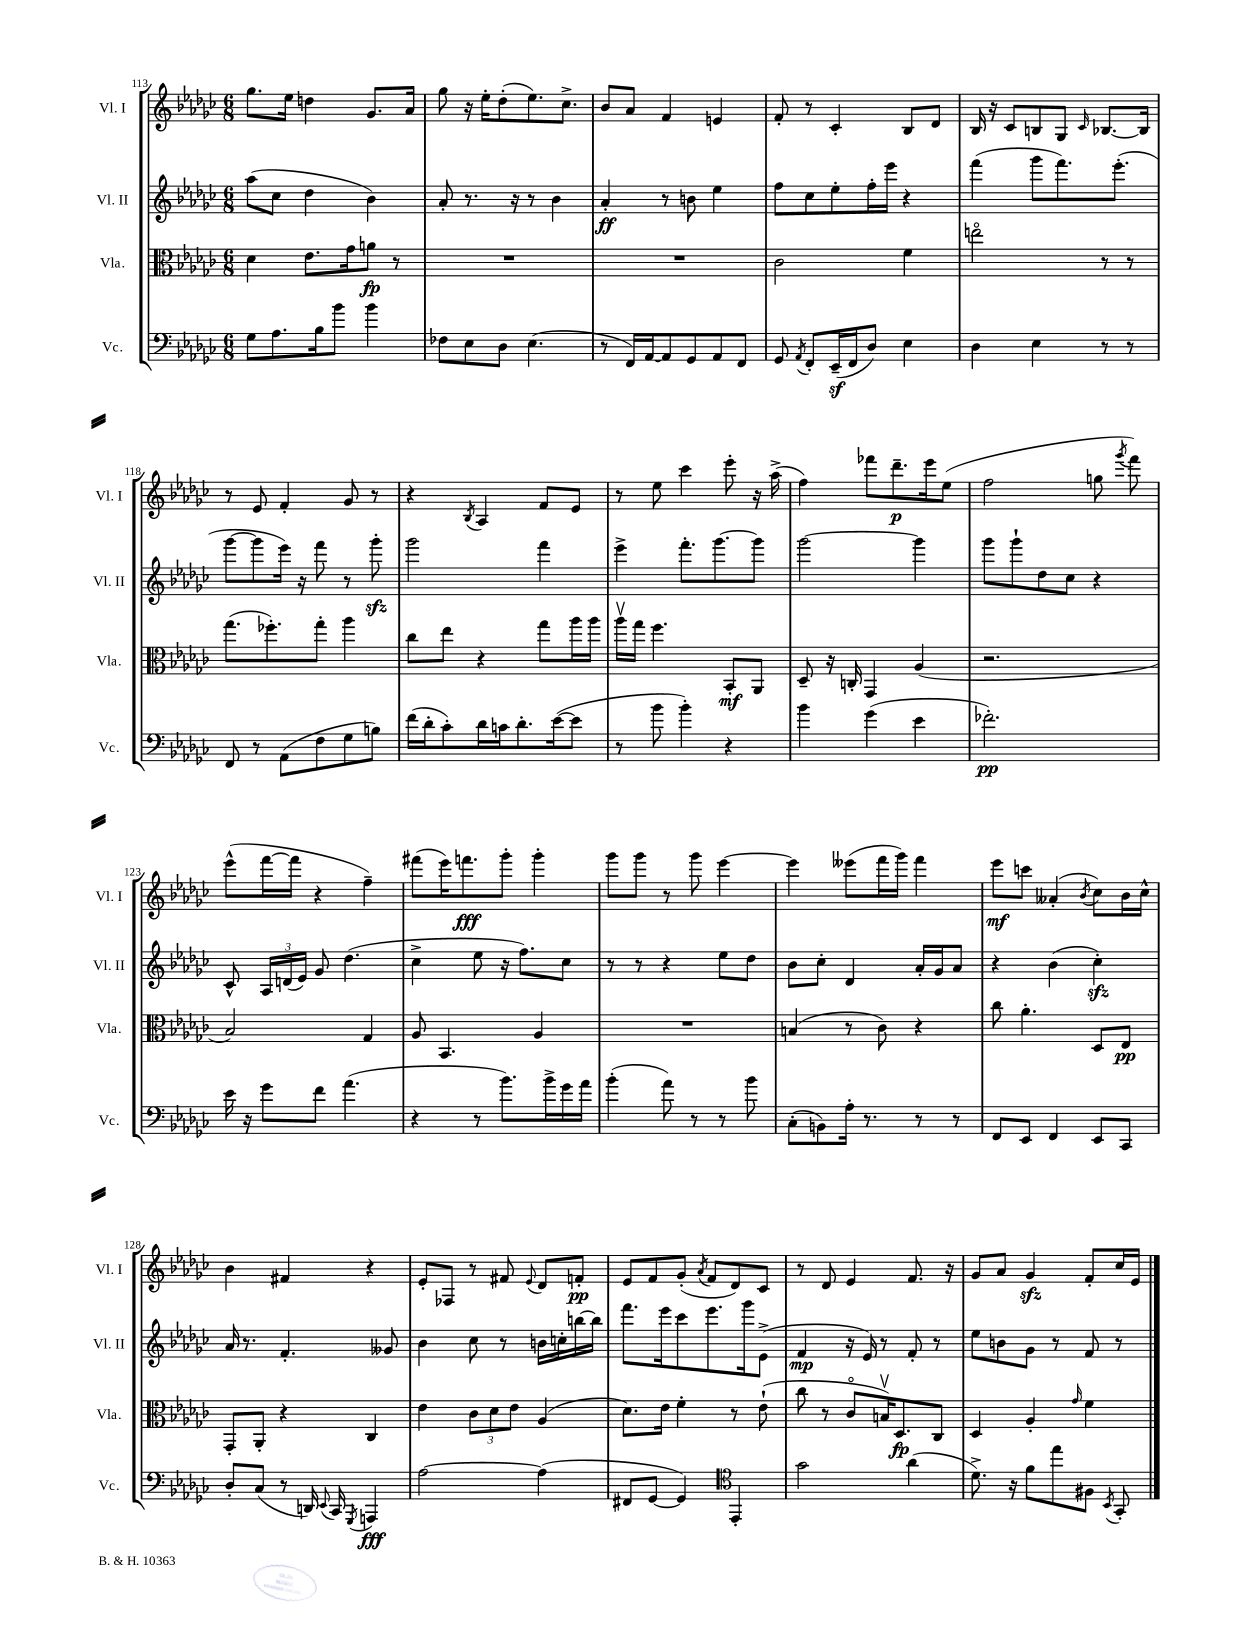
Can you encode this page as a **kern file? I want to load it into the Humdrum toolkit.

**kern	**kern	**kern	**kern
*staff4	*staff3	*staff2	*staff1
*clefF4	*clefC3	*clefG2	*clefG2
*k[b-e-a-d-g-c-]	*k[b-e-a-d-g-c-]	*k[b-e-a-d-g-c-]	*k[b-e-a-d-g-c-]
*M6/8	*M6/8	*M6/8	*M6/8
8G-	4d-	(8aa-	8.gg-
8.A-	.	8cc-	.
.	.	.	16ee-
.	8.e-	4dd-	4dd
16B-	.	.	.
8b-	.	.	.
.	16g-	.	.
4b-	8a	4b-)	8.g-
.	8r	.	.
.	.	.	16a-
=	=	=	=
8F-	2.r	8a-'	8gg-
8E-	.	8.r	16r
.	.	.	16ee-'
8D-	.	.	(8dd-'
.	.	16r	.
(4.E-	.	8r	8.ee-)
.	.	4b-	.
.	.	.	8.cc-^
=	=	=	=
8r	2.r	4a-'	8b-
16FF)	.	.	8a-
[16AA-	.	.	.
8AA-]	.	8r	4f
8GG-	.	8b	.
8AA-	.	4ee-	4e
8FF	.	.	.
=	=	=	=
8GG-	2c-	8ff	8f'
8qAA-	.	.	.
8FF'	.	8cc-	8r
(16EE-~	.	8ee-'	4c-'
16FF	.	.	.
8D-)	.	16ff'	.
.	.	16eee-	.
4E-	4f	4r	8B-
.	.	.	8d-
=	=	=	=
4D-	2eeo	(4fff	16B-
.	.	.	16r
.	.	.	8c-
4E-	.	8ggg-	8B
.	.	8.fff)	8G-
.	.	.	16qqc-
8r	8r	.	[8.B-
.	.	(8.eee-'	.
8r	8r	.	.
.	.	.	16B-]
=	=	=	=
8FF	(8.gg-	[8ggg-	8r
8r	.	8ggg-]	8e-
.	8.ff-')	.	.
(8AA-	.	16eee-)	4f'
.	.	16r	.
8F	8gg-'	8fff	.
8G-	4aa-	8r	8g-
8B)	.	8ggg-'	8r
=	=	=	=
(16f	8cc-	2ggg-	4r
16d-'	.	.	.
8c-')	8ee-	.	.
.	.	.	8qB-
16d-	4r	.	4A-
16c	.	.	.
8.d-'	.	.	.
.	8gg-	4fff	8f
([16e-	.	.	.
8e-]	16aa-	.	8e-
.	16aa-	.	.
=	=	=	=
8r	16aa-v	4eee-^	8r
.	16gg-	.	.
8b-	4.ff	.	8ee-
4b-')	.	8.fff'	4ccc-
.	.	[8.ggg-	.
4r	8BB-'	.	8eee-'
.	8AA-	8ggg-]	16r
.	.	.	(16aa-^
=	=	=	=
4b-	8D-~	[2ggg-	4ff)
.	16r	.	.
.	16C'	.	.
(4g-	4GG-	.	8fff-
.	.	.	8.ddd-~
4e-	(4A-	4ggg-]	.
.	.	.	16eee-
.	.	.	(8ee-
=	=	=	=
2.f-')	2.r	8ggg-	2ff
.	.	8ggg-`	.
.	.	8dd-	.
.	.	8cc-	.
.	.	4r	8gg
.	.	.	8qggg-
.	.	.	8fff)
=	=	=	=
16e-	2B-)	8c-^^	(8eee-^^
16r	.	.	.
8g-	.	24A-	[16fff
.	.	(24d	.
.	.	.	16fff]
.	.	24e-)	.
8f	.	8g-	4r
(4.a-	.	(4.dd-	.
.	4G-	.	4ff~)
=	=	=	=
4r	8A-	4cc-^	(8fff#
.	4.BB-	.	16eee-)
.	.	.	8.fff
8r	.	8ee-	.
8.b-)	.	16r	8ggg-'
.	.	8.ff)	.
.	4A-	.	4ggg-'
16b-^	.	.	.
16g-	.	8cc-	.
16a-	.	.	.
=	=	=	=
(4b-'	2.r	8r	8ggg-
.	.	8r	8ggg-
8a-)	.	4r	8r
8r	.	.	8ggg-
8r	.	8ee-	[4eee-
8b-	.	8dd-	.
=	=	=	=
(8C-'	(4B	8b-	4eee-]
8BB)	.	8cc-'	.
16A-'	8r	4d-	(8eee--
8.r	.	.	.
.	8c-)	.	16fff
.	.	.	16ggg-)
8r	4r	16a-'	4fff
.	.	16g-	.
8r	.	8a-	.
=	=	=	=
8FF	8cc-	4r	8eee-
8EE-	4.a-'	.	8ccc
4FF	.	(4b-	(4a--'
.	.	.	8qb-
8EE-	8D-	4cc-')	8cc-)
8CC-	8E-	.	16b-
.	.	.	16cc-^^
=	=	=	=
8D-'	8GG-'	16a-	4b-
.	.	8.r	.
(8C-	8AA-'	.	.
8r	4r	4.f'	4f#
16DD)	.	.	.
8qqEE-	.	.	.
16CC-	.	.	.
8qGGG-	.	.	.
4AAA	4C-	.	4r
.	.	8g--	.
=	=	=	=
[2A-	4e-	4b-	8e-'
.	.	.	8F-
.	12c-	8cc-	8r
.	12d-	.	.
.	.	8r	8f#
.	12e-	.	.
.	.	.	8qqe-
(4A-]	(4A-	16b	8d-
.	.	16cc'	.
.	.	[16bb	8f'
.	.	16bb]	.
=	=	=	=
8FF#	8.d-)	8.fff	8e-
[8GG-	.	.	8f
.	16e-	16eee-	.
4GG-])	4f'	8ccc-	(8g-'
.	.	.	8qa-
.	.	8.eee-	8f
*clefC4	*	*	*
4EE-'	8r	.	8d-)
.	.	16ggg-	.
.	(8e-`	(8e-^	8c-
=	=	=	=
2g-	8cc-	4f	8r
.	8r	.	8d-
.	8c-o	16r	4e-
.	.	16e-)	.
.	16Bv)	8r	.
.	8.D-	.	.
(4a-	.	8f'	8.f
.	8C-	8r	.
.	.	.	16r
=	=	=	=
8.d-^)	4D-	8ee-	8g-
.	.	8b	8a-
16r	.	.	.
8f	4A-'	8g-	4g-
8ee-	.	8r	.
.	16qqg-	.	.
8F#	4f	8f	8f'
8qBB-	.	.	.
8GG-'	.	8r	16cc-
.	.	.	16e-
==	==	==	==
*-	*-	*-	*-
